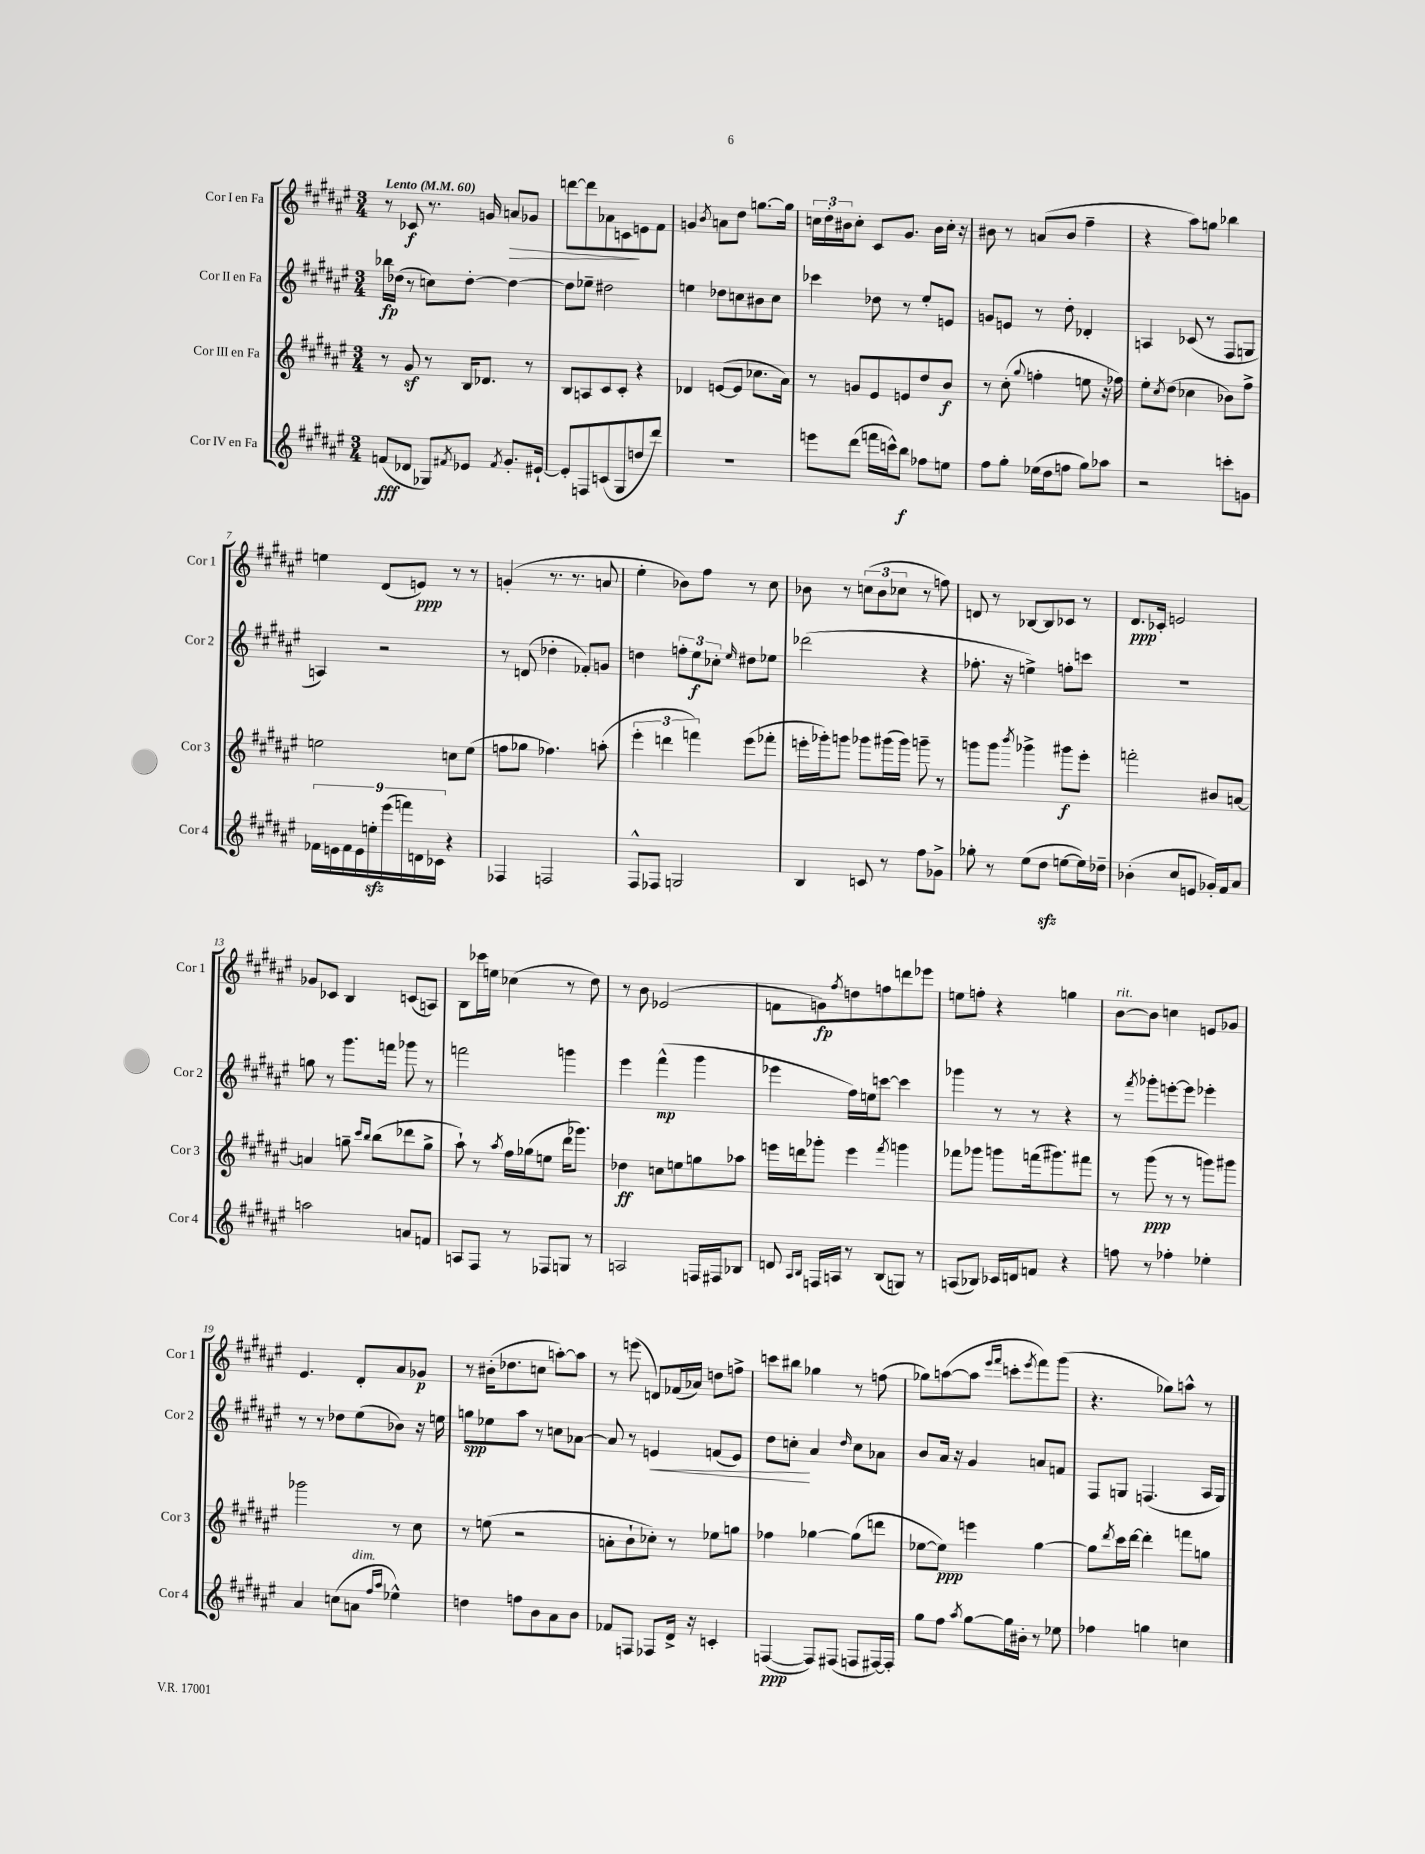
<<
\new StaffGroup <<
\new Staff = "s0" \with { instrumentName = "Cor I en Fa" shortInstrumentName = "Cor 1" } {
    \clef treble \key fis \major \numericTimeSignature \time 3/4 \tempo "Lento" 4 = 60
    r8 ces'8\f r8. g'16 a'8\> ges'8 |
    d'''8~ d'''8 aes'8 c'8\! e'8 fis'8 |
    g'4 \acciaccatura { b'8 } a'8 dis''8 g''8.~ g''16 |
    \tuplet 3/2 { c''16 dis''16-. bis'16 } c''8-. cis'8 gis'8. bis'16 c''16-. r16 |
    bis'8 r8 a'8( bis'8 fis''4-- |
    r4 ais''8) g''8 bes''4 |
    e''4 dis'8( e'8\ppp) r8 r8 |
    g'4-.( r8. r8. a'8 |
    eis''4-. bes'8) fis''8 r8 cis''8 |
    bes'8 r8 \tuplet 3/2 { c''8( bes'8 ces''8 } r8 f''8) |
    d'8 r8 bes8~ bes8 ces'8 r8 |
    dis'8.\ppp ces'16-. e'2 |
    ges'8 ces'8 b4 c'8( a8) |
    b8 ces'''16 e''16 ces''4( r8 dis''8) |
    r8 b'8 ees'2( |
    f'8 g'8\fp) \acciaccatura { fis''8 } d''8 f''8 d'''8 ees'''8 |
    e''8 f''8-. r4 g''4 |
    b'8~^\markup { \italic "rit." } b'8 c''4 e'8 ges'8 |
    eis'4. dis'8-. ais'8 ges'8\p |
    r8 bis'16-.( des''8. c''8 a''8~-.) a''8 |
    r8 e'''8( d'8) fes'16( aes'16) d''8 f''8-> |
    c'''8 bis''8 ges''4 r8 f''8( |
    ges''8) a''8~( a''8 \grace { eis'''16 fis'''16 } c'''8-. \acciaccatura { eis'''8 } fis'''8) gis'''8( |
    r4. ges''8) a''8-^ r8 \bar "|." |
}
\new Staff = "s1" \with { instrumentName = "Cor II en Fa" shortInstrumentName = "Cor 2" } {
    \clef treble \key fis \major \numericTimeSignature \time 3/4
    bes''16\fp des''16( r8 c''8) des''8~-. des''4~ |
    des''8 ees''8-- dis''2 |
    e''4 des''8 c''8 bis'8 c''8 |
    ces'''4 des''8 r8 eis''8-. e'8 |
    g'8 e'8 r8 dis''8-. des'4-. |
    a4 ces'8( r8 fis8 g8 |
    a4) r2 |
    r8 d'8( des''4-. fes'8-.) g'8 |
    d''4 \tuplet 3/2 { f''8-. eis''8\f ces''8-. } \grace { eis''16 } dis''8 ees''8 |
    des'''2( r4 |
    fes''8.-. r16 e''4->) f''8-. c'''8 |
    R2. |
    g''8 r8 gis'''8. f'''16 ges'''8 r8 |
    f'''2 g'''4 |
    eis'''4 fis'''4-^\mp( gis'''4 |
    ees'''4 fis''16) e''16 c'''8~ c'''4 |
    ges'''4 r8 r8 r4 |
    r8 \acciaccatura { fis'''8 } ges'''8-. e'''8~-. e'''8 ees'''4-. |
    r8 r8 des''8 eis''8( bes'8) r16 e''16 |
    g''8\spp ees''8 ais''8 r8 c''8 aes'8~ |
    aes'8 r8 e'4\< f'8( e'8) |
    dis''8 c''8-.\! ais'4 \grace { dis''16 } c''8 aes'8 |
    b'8 ais'16 r16 gis'4 a'8 f'8 |
    fis8 g8 f4.( ais16 g16) \bar "|." |
}
\new Staff = "s2" \with { instrumentName = "Cor III en Fa" shortInstrumentName = "Cor 3" } {
    \clef treble \key fis \major \numericTimeSignature \time 3/4
    r8 gis'8\sf r8 b16 des'8. r8 |
    b8 a8 cis'8 cis'8-. r4 |
    des'4 e'8~( e'8 ces''8. ais'16) |
    r8 g'8 eis'8 e'8 dis''8 b'8\f |
    r8 cis''8-.( \appoggiatura { gis''8 } f''4-. e''8 r16 fes''16) |
    eis''8-. \acciaccatura { cis''8 } dis''8( ces''4 bes'8) fis''8-> |
    e''2 c''8 e''8( |
    f''8 ges''8 fes''4.) a''8-.( |
    \tuplet 3/2 { eis'''4-. d'''4 f'''4) } eis'''8( fes'''8-. |
    e'''16-. ges'''16-.) g'''8 ges'''8 gis'''16( gis'''16) g'''8-- r8 |
    g'''8 g'''8 \acciaccatura { b'''8 } ges'''4-> gis'''8\f eis'''8-. |
    f'''2-. bis'8 a'8~ |
    a'4 g''8-- \grace { cis'''16 b''16 } b''8( des'''8 g''8-> |
    ais''8-!) r8 \acciaccatura { ais''8 } fis''16 ges''16( e''8 dis'''16 ges'''8.) |
    des''4\ff c''8 e''8 g''8 aes''8 |
    e'''16 d'''16 ges'''8-. e'''4 \acciaccatura { fis'''8 } g'''4 |
    fes'''8 ges'''8 g'''8 f'''16( gis'''8.) fis'''8 |
    r8 gis'''8\ppp( r8 r8 g'''8) gis'''8 |
    ges'''2 r8 cis''8 |
    r8 e''8( r2 |
    a'8-. b'8-! ces''8-.) r8 ees''8 g''8 |
    fes''4 ges''4~ ges''8( d'''8 |
    ees''8~ ees''8\ppp) e'''4 gis''4~ |
    gis''8 \acciaccatura { dis'''8 } cis'''16 dis'''16~ dis'''4-. f'''8 g''8 \bar "|." |
}
\new Staff = "s3" \with { instrumentName = "Cor IV en Fa" shortInstrumentName = "Cor 4" } {
    \clef treble \key fis \major \numericTimeSignature \time 3/4
    f'8\fff( des'8 ges8) \acciaccatura { fis'8 } ees'8 \acciaccatura { fis'8 } gis'8.-. eis'16~-! |
    eis'8-. f8 c'8( gis8 d''8 dis'''8) |
    R2. |
    e'''8 dis'''8( f'''16 c'''16-^) b''8\f fes''8 e''8 |
    fis''8 gis''8-. ees''16( dis''16 f''8 gis''8) aes''8 |
    r2 c'''8-. g'8 |
    \tuplet 9/8 { fes'16 e'16 fes'16 e'16 e''16-.\sfz eis'''16( f'''16) d'16 ces'16 } r4 |
    fes4 f2 |
    fis8-^ fes8 g2 |
    b4 c'8 r8 fis''8 ges'8-> |
    ges''8-. r8 eis''8( dis''8\sfz e''8~ e''16) des''16-- |
    bes'4-.( cis''8 e'8 ges'16-.) fis'16 ais'8 |
    a''2 a'8 f'8 |
    a8 fis8 r8 fes8 g8 r8 |
    a2 f16 fis16 bes8 |
    d'8 \grace { ais16 b16 } f16 a16 r8 b8( g8) r8 |
    a8( bes8) ces'16 d'16 f'8 r4 |
    f''8 r8 fes''4-. ees''4-. |
    ais'4 c''8( a'8^\markup { \italic "dim." } \grace { fis''16 ais''16 } ees''4-^) |
    d''4 f''8 b'8 ais'8 b'8 |
    fes'8 f8 fes8 dis'16-> r16 c'4-. |
    f4~\ppp( f8) fis8( f8 fis16~) fis16-. |
    gis''8 fis''8 \acciaccatura { ais''8 } gis''8~ gis''16 bis'16-. r8 ees''8 |
    fes''4 g''4 c''4 \bar "|." |
}
>>
>>
